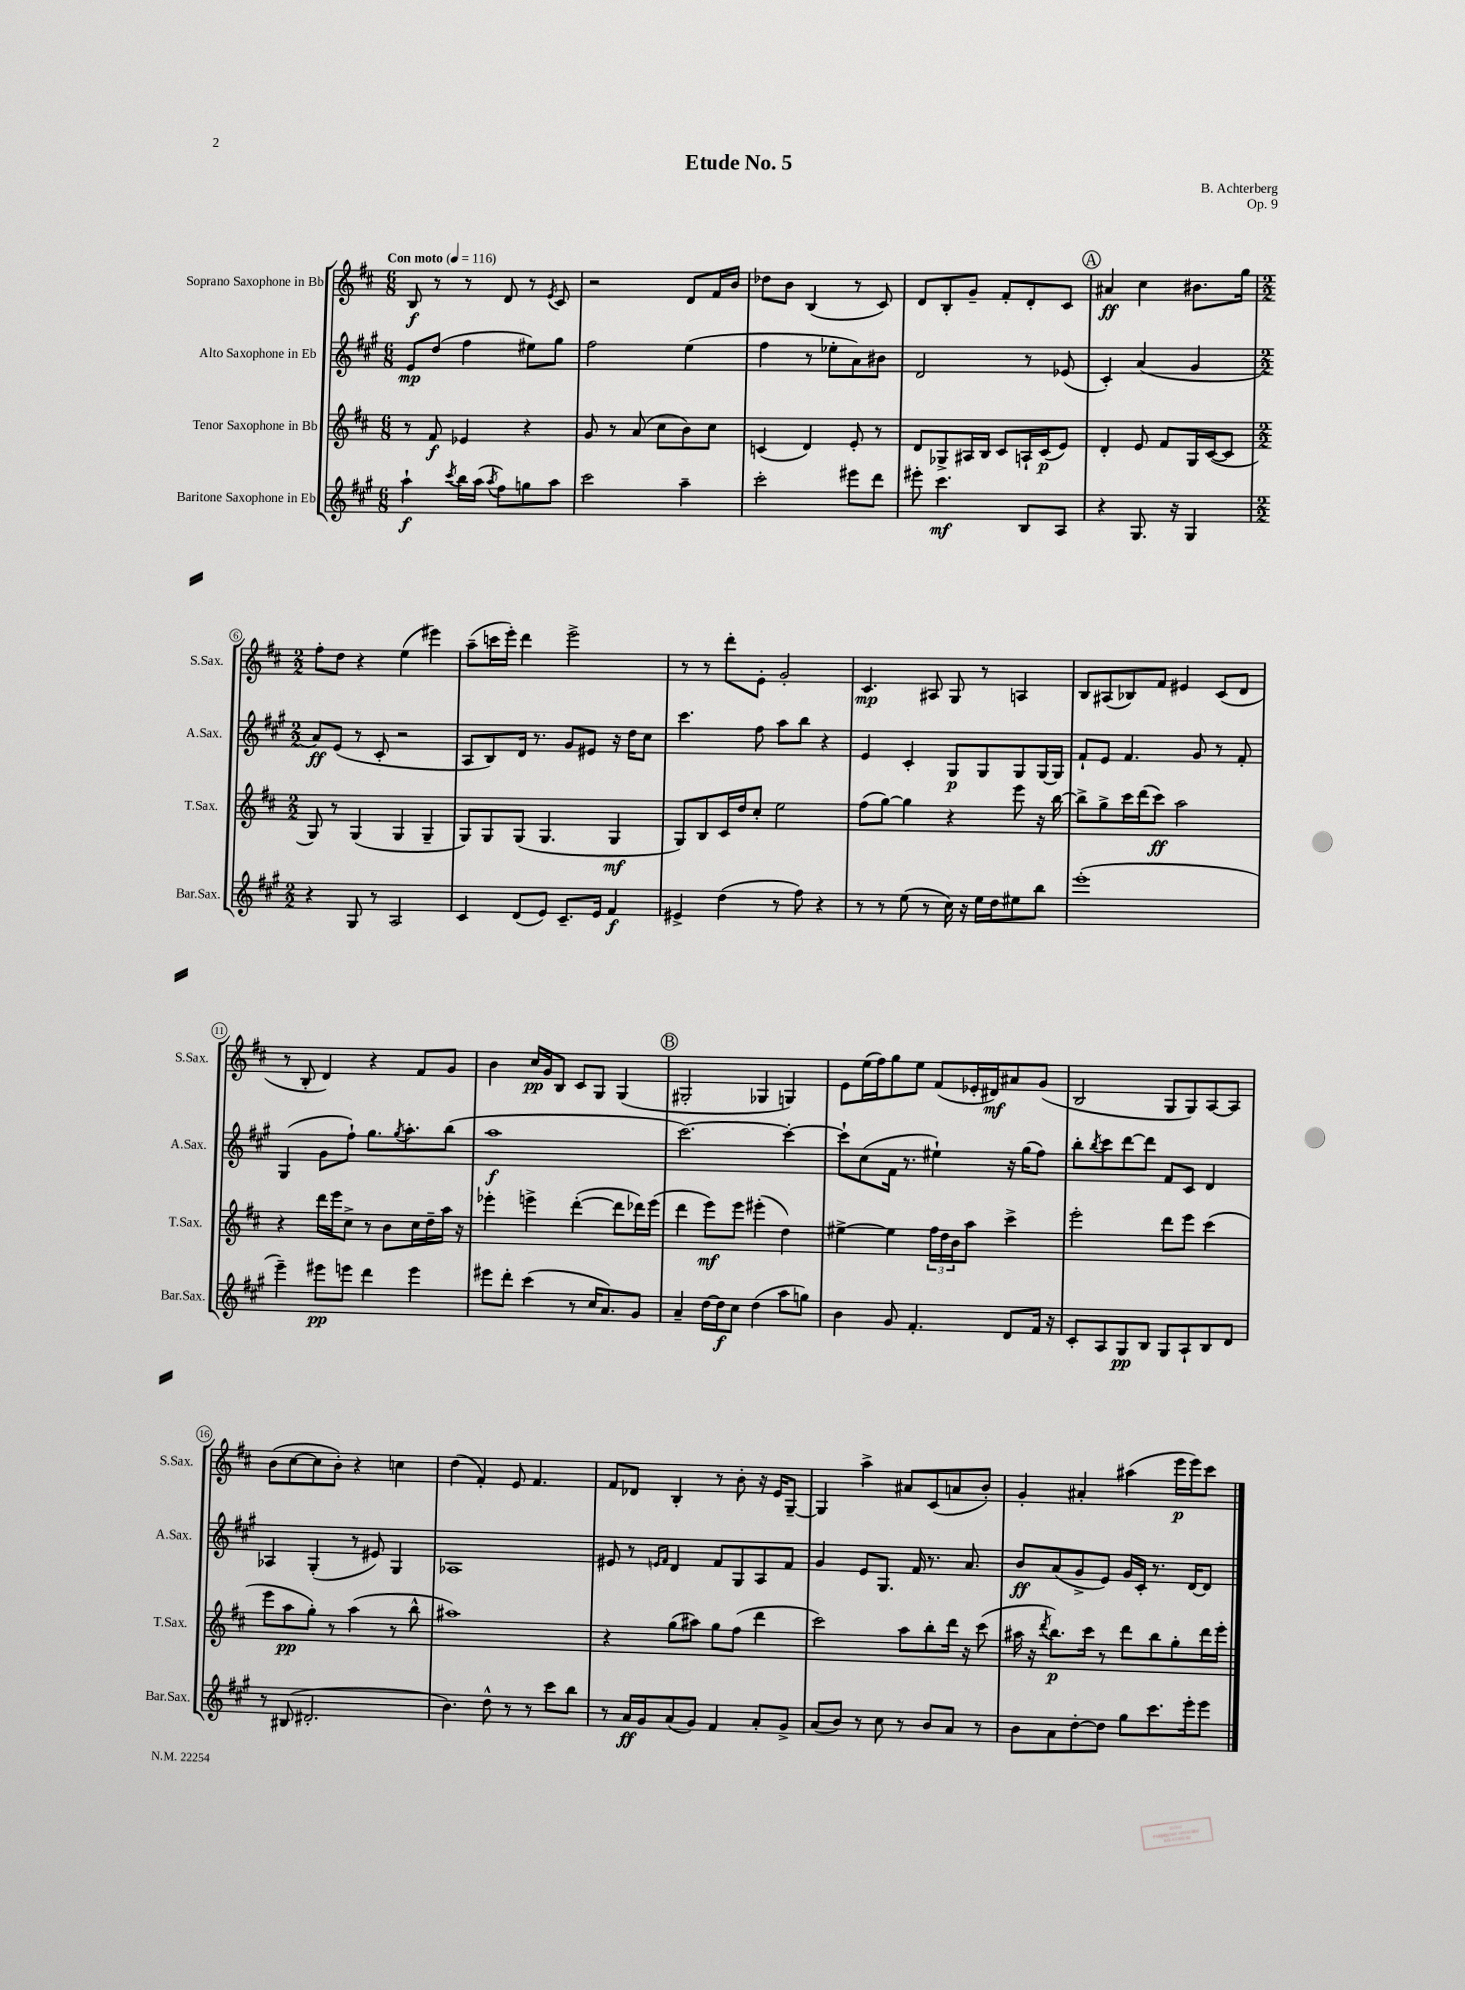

**kern	**kern	**kern	**kern
*staff4	*staff3	*staff2	*staff1
*clefG2	*clefG2	*clefG2	*clefG2
*k[f#c#g#]	*k[f#c#]	*k[f#c#g#]	*k[f#c#]
*M6/8	*M6/8	*M6/8	*M6/8
*MM116	*MM116	*MM116	*MM116
4aa`\	8r	8e/L	8B/
.	8f#/	(8dd/J	8r
8qccc#/	.	.	.
16bb\LL	4e-/	4ff#\	8r
(16aa\JJ	.	.	.
8qaa/	.	.	.
8ff#\L)	.	.	8d/
8gg\	4r	8ee#\L)	8r
.	.	.	8qe/
8aa\J	.	8gg#\J	8c#/
=	=	=	=
2ccc#\	8g/	2ff#\	2r
.	8r	.	.
.	(8a/	.	.
.	8cc#\L	.	.
4aa~\	8b\)	(4ee\	8d/L
.	8cc#\J	.	16f#/L
.	.	.	16b/JJ
=	=	=	=
2ccc#'\	(4c/	4ff#\	8dd-\L
.	.	.	8b\J
.	4d/)	8r	(4B/
.	.	8ee-'\L	.
8eee#\L	8e'/	8a\)	8r
8ddd\J	8r	8b#\J	8c#/)
=	=	=	=
8eee#'\	8d/L	2d/	8d/L
4.ccc#\	8G-^/	.	8B'/
.	16A#/L	.	8g~/J
.	16B/JJ	.	.
.	8c#/L	.	8f#'/L
8B/L	16A`/L	8r	8d'/
.	(16c#/J	.	.
8A/J	8e/J)	(8e-/	8c#/J
=	=	=	=
4r	4d'/	4c#'/)	4a#/
8.G#/	8e/	(4a/	4cc#\
.	8f#/L	.	.
16r	.	.	.
4G#/	16G/L	4g#/	8.b#\L
.	([16c#/J	.	.
.	8c#/]J	.	.
.	.	.	16gg\Jk
=	=	=	=
*M2/2	*M2/2	*M2/2	*M2/2
4r	8G/)	8a/L)	8ff#'\L
.	8r	(8e/J	8dd\J
8G#/	(4G/	8r	4r
8r	.	8c#'/	.
2A/	4G/	2r	(4ee\
.	4G~/	.	4eee#\)
=	=	=	=
4c#/	8G/L)	8A/L	(8aa~\L
.	8G/	8B/)	16ccc\L
.	.	.	16eee'\JJ)
(8d/L	(8G/J	16d/Jk	4ddd\
.	.	8.r	.
8e/J)	4.G/	.	.
8.c#~/L	.	8g#/L	2eee^\
.	.	8e#/J	.
16e/Jk	.	.	.
4f#/	4G/	16r	.
.	.	16dd\LK	.
.	.	8cc#\J	.
=	=	=	=
4e#^/	8G/L)	4.ccc#\	8r
.	8B/	.	8r
(4dd\	16c#/L	.	8ddd'\L
.	16dd/J	.	.
.	8cc#'/J	8ff#\	8e'\J
8r	2ee\	8aa\L	2g'/
8ff#\)	.	8bb\J	.
4r	.	4r	.
=	=	=	=
8r	(8ff#\L	4e/	4.c#/
8r	[8gg\J)	.	.
(8ee\	4gg\]	4c#'/	.
8r	.	.	8A#/
16cc#\)	4r	8G#/L	8G/
16r	.	.	.
16ee\LL	.	8G#/	8r
16dd\J	.	.	.
8ee#\	8eee\	8G#/	4A/
8bb\J	16r	[16G#/L	.
.	[16bb\	16G#/]JJ	.
=	=	=	=
(1eee'	8bb^\]L	8f#`/L	8B/L
.	8gg^\	8e/J	(8A#/
.	16ccc#\L	4.f#/	8B-/)
.	(16ddd\J	.	.
.	8ccc#\J)	.	8f#/J
.	2aa\	.	4e#/
.	.	8g#/	.
.	.	8r	(8c#/L
.	.	8f#'/	8d/J
=	=	=	=
4eee~\)	4r	(4G#/	8r
.	.	.	8B'/
8eee#\L	16ddd\LL	8g#\L	4d/)
.	16eee\J	.	.
8eee\J	8cc#^\J	8ff#`\J)	.
4ddd\	8r	8.gg#\L	4r
.	8b\L	.	.
.	.	8qgg#/	.
.	.	8.aa'\	.
4eee\	16cc#\L	.	8f#/L
.	16dd~\	.	.
.	16aa\JJ	(8bb\J	8g/J
.	16r	.	.
=	=	=	=
8eee#\L	4eee-'\	1aa	4b\
8ddd'\J	.	.	.
(4ccc#\	4eee^\	.	16cc#/LL
.	.	.	16g/J
.	.	.	8B/J
8r	([4ddd'\	.	8c#/L
16cc#/LK	.	.	8G/J
8.a/)	.	.	.
.	8ddd\]L	.	(4G/
8g#/J	16ddd-\L)	.	.
.	(16eee\JJ	.	.
=	=	=	=
4a~/	4ddd\	[2.ccc#\)	2G#'/
[16dd\LL	8eee\L)	.	.
16dd\]J	.	.	.
8cc#\J	8eee\J	.	.
(4dd\	(4eee#'\	.	4G-/
8aa\L	4dd\)	4ccc#'\_	4G/)
8gg\J)	.	.	.
=	=	=	=
4b\	[4ee#^\	8ccc#`\]L	8e\L
.	.	(8cc#\	(16ee\L
.	.	.	16ff#\J)
8g#/	4ee#\]	16f#\Jk	8gg\
.	.	8.r	.
4.f#'/	.	.	8ee\J
.	24ff#\LL	4ee#`\)	(8f#/L
.	24dd\	.	.
.	24b\J	.	.
.	8aa\J	.	16e-'/L
.	.	.	16d#/J)
8d/L	4ccc#^\	16r	8a#/
.	.	(16gg#\LK	.
16f#/Jk	.	8ff#\J)	(8g/J
16r	.	.	.
=	=	=	=
8c#'/L	2eee'\	8bb'\L	2B/
.	.	8qbb/	.
8A/	.	8ccc#\	.
8G#/	.	[8ddd\	.
8B/J	.	8ddd\]J	.
8G#/L	8ddd\L	8f#/L	8G/L
8A`/	8eee\J	8c#/J	8G/)
8B/	(4ccc#\	4d/	[8A/
8d/J	.	.	8A/]J
=	=	=	=
8r	8eee\L	4A-/	(8b\L
(8B#/	8aa\	.	[8cc#\
2.d#'/	8gg'\J)	(4G#'/	8cc#\]
.	8r	.	8b'\J)
.	(4aa\	8r	4r
.	.	8e#/)	.
.	8r	4G#/	4cc\
.	8bb^^\	.	.
=	=	=	=
4.b\)	1aa#)	1A-	(4dd\
.	.	.	4f#'/)
8dd^^\	.	.	.
8r	.	.	8e/
8r	.	.	4.f#/
8ccc#\L	.	.	.
8bb\J	.	.	.
=	=	=	=
8r	4r	8e#/	8f#/L
16a/LL	.	8r	8d-/J
16g#/J	.	.	.
.	.	16qqe/LL	.
.	.	16qqf#/JJ	.
(8a/	(8gg\L	4d/	4B'/
8g#/J)	8aa#\J)	.	.
4f#/	8gg\L	8f#/L	8r
.	(8ff#\J	8G#/	8b'\
8a'/L	4ddd\	8A/	16r
.	.	.	16e/LK
8g#^/J	.	8f#/J	[8G~/J
=	=	=	=
(8a/L	2ccc#\)	4g#/	4G/]
8b/J)	.	.	.
8r	.	8e/L	4aa^\
8cc#\	.	8.G#/J	.
8r	8aa\L	.	8a#/L
.	.	16f#/	.
8b/L	8bb'\	8.r	(8c#/
8a/J	16ddd\Jk	.	8a/
.	16r	8.a/	.
8r	(8ccc#\	.	8b'/J)
=	=	=	=
8b\L	16aa#\	8b/L	4g'/
.	16r	.	.
.	8qddd/	.	.
8a\	8.bb\L)	(8a/	.
[8dd'\	.	8g#^/	4a#'/
.	16ccc#\Jk	.	.
8dd\]J	8r	8e/J)	.
8gg#\L	8ddd\L	16g#/LL	(4aa#\
.	.	16c#'/JJ	.
8.ccc#\	8bb\	8.r	.
.	8gg'\	.	16eee\LL
16eee'\k	.	[16d/LK	16eee\J)
8eee\J	16ddd\L	8d/]J	8ccc#\J
.	16eee'\JJ	.	.
==	==	==	==
*-	*-	*-	*-
